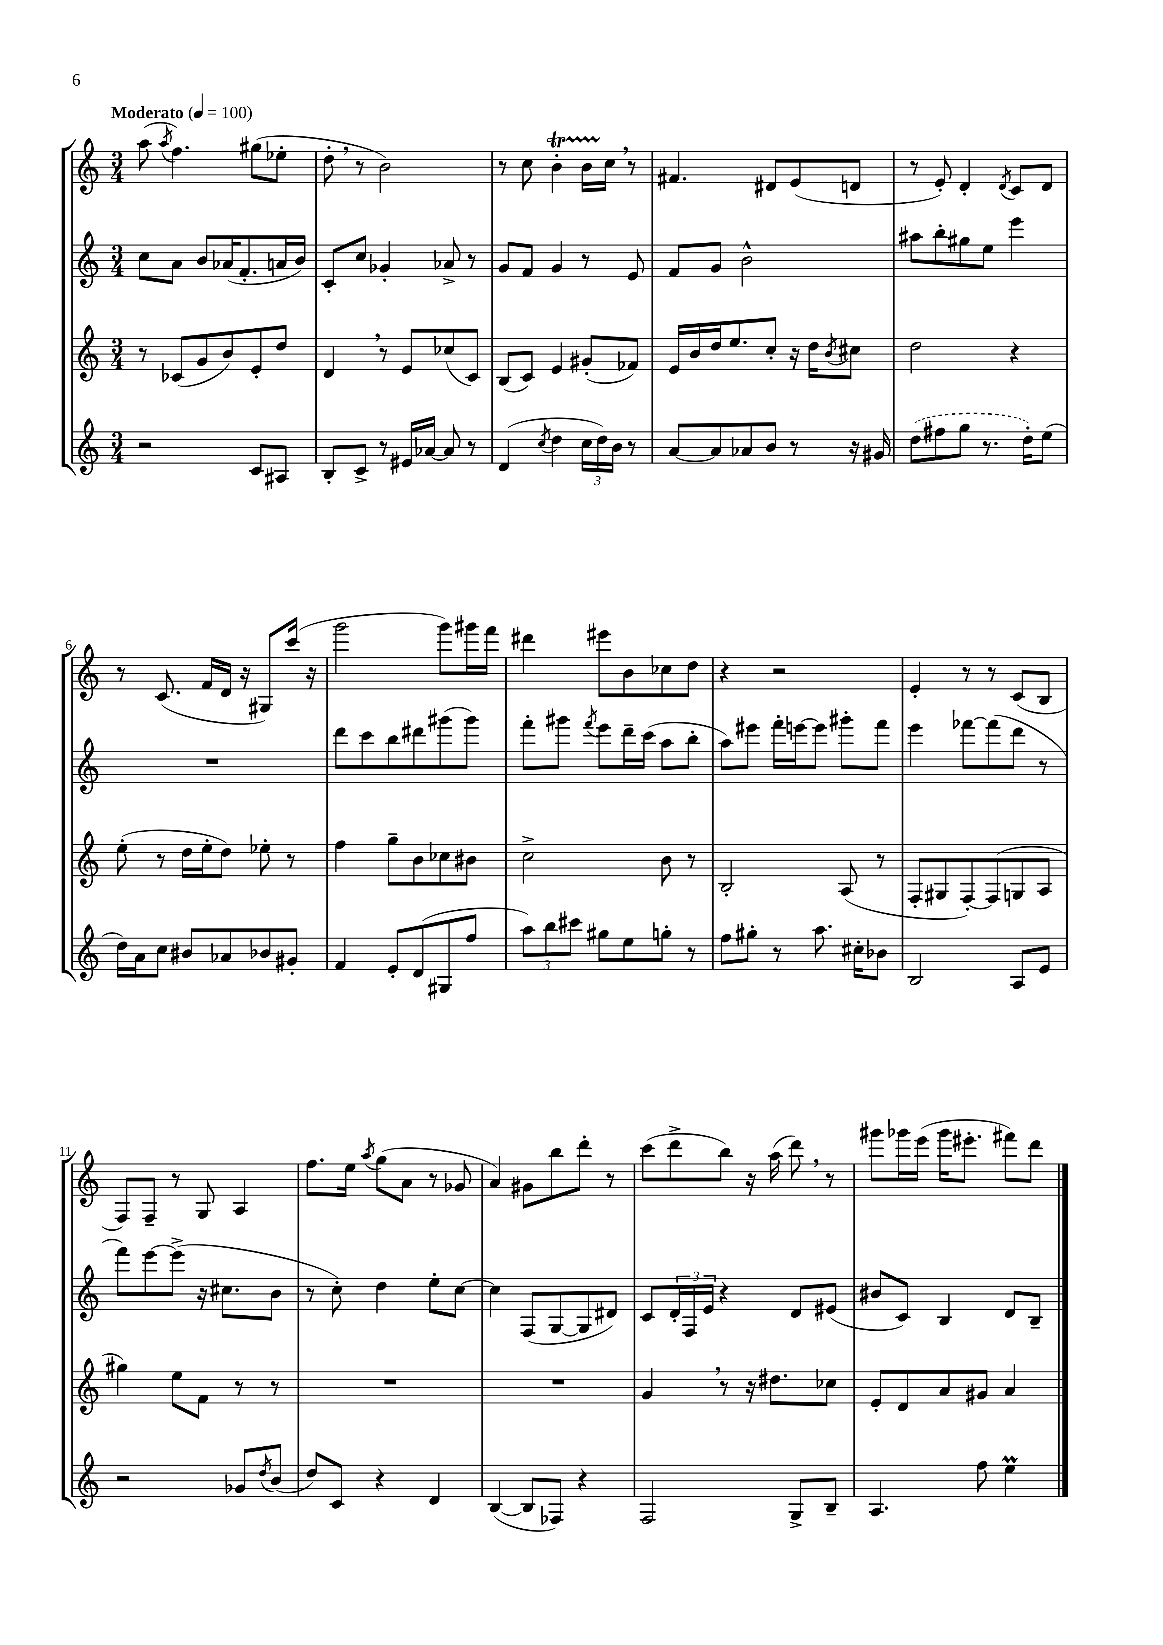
<<
\new StaffGroup <<
\new Staff = "s0" {
    \clef treble \key c \major \numericTimeSignature \time 3/4 \tempo "Moderato" 4 = 100
    a''8( \acciaccatura { a''8 } f''4.) gis''8( ees''8-. |
    d''8-. \breathe r8 b'2) |
    r8 c''8 b'4-.\startTrillSpan b'16 c''16\stopTrillSpan \breathe r8 |
    fis'4. dis'8 e'8( d'8 |
    r8 e'8-.) d'4-. \acciaccatura { d'8 } c'8 d'8 |
    r8 c'8.( f'16 d'16 r16 gis8) c'''16( r16 |
    g'''2 g'''8) gis'''16 f'''16 |
    dis'''4 eis'''8 b'8 ces''8 d''8 |
    r4 r2 |
    e'4-. r8 r8 c'8( b8 |
    f8) f8-- r8 g8 a4 |
    f''8. e''16 \acciaccatura { a''8 } g''8( a'8 r8 ges'8 |
    a'4) gis'8 b''8 d'''8-. r8 |
    c'''8( d'''8-> b''8) r16 a''16( d'''8) \breathe r8 |
    gis'''8 ges'''16 e'''16( ges'''16 eis'''8.-. fis'''8) d'''8 \bar "|." |
}
\new Staff = "s1" {
    \clef treble \key c \major \numericTimeSignature \time 3/4
    c''8 a'8 b'8 aes'16( f'8.-. a'16 b'16) |
    c'8-. c''8 ges'4-. aes'8-> r8 |
    g'8 f'8 g'4 r8 e'8 |
    f'8 g'8 b'2-^ |
    ais''8 b''8-. gis''8 e''8 e'''4 |
    R2. |
    d'''8 c'''8 b''8 dis'''8 gis'''8( gis'''8) |
    f'''8-. gis'''8 \acciaccatura { f'''8 } e'''8 d'''16-- c'''16( a''8 b''8-. |
    a''8) eis'''8 f'''16-. e'''16~ e'''8 gis'''8-. f'''8 |
    e'''4 fes'''8~ fes'''8( d'''8 r8 |
    f'''8) e'''8~ e'''8->( r16 cis''8. b'8 |
    r8 c''8-.) d''4 e''8-. c''8~ |
    c''4 f8( g8~ g8 dis'8) |
    c'8 \tuplet 3/2 { d'16-. f16 e'16 } r4 d'8 eis'8( |
    bis'8 c'8) b4 d'8 b8-- \bar "|." |
}
\new Staff = "s2" {
    \clef treble \key c \major \numericTimeSignature \time 3/4
    r8 ces'8( g'8 b'8) e'8-. d''8 |
    d'4 \breathe r8 e'8 ces''8( c'8) |
    b8( c'8) e'4 gis'8-.( fes'8) |
    e'16 b'16 d''16 e''8. c''8-. r16 d''16 \acciaccatura { b'8 } cis''8 |
    d''2 r4 |
    e''8-.( r8 d''16 e''16-. d''8) ees''8-. r8 |
    f''4 g''8-- b'8 ces''8 bis'8 |
    c''2-> b'8 r8 |
    b2-. a8( r8 |
    f8-. gis8 f8~-.) f8( g8 a8 |
    gis''4) e''8 f'8 r8 r8 |
    R2. |
    R2. |
    g'4 \breathe r8 r16 dis''8. ces''8 |
    e'8-. d'8 a'8 gis'8 a'4 \bar "|." |
}
\new Staff = "s3" {
    \clef treble \key c \major \numericTimeSignature \time 3/4
    r2 c'8 ais8 |
    b8-. c'8-> r8 eis'16 aes'16~ aes'8 r8 |
    d'4( \acciaccatura { c''8 } d''4 \tuplet 3/2 { c''16 d''16) b'16 } r8 |
    a'8~ a'8 aes'8 b'8 r8 r16 gis'16 |
    \once \slurDashed d''8( fis''8 g''8 r8. d''16-.) e''8( |
    d''16) a'16 c''8 bis'8 aes'8 bes'8 gis'8-. |
    f'4 e'8-. d'8( gis8 f''8 |
    \tuplet 3/2 { a''8) b''8 cis'''8 } gis''8 e''8 g''8-. r8 |
    f''8 gis''8-. r8 a''8. cis''16-. bes'8 |
    b2 a8 e'8 |
    r2 ges'8 \acciaccatura { d''8 } b'8( |
    d''8) c'8 r4 d'4 |
    b4~( b8 fes8) r4 |
    f2 g8-> b8-- |
    a4. f''8 e''4\prall \bar "|." |
}
>>
>>
